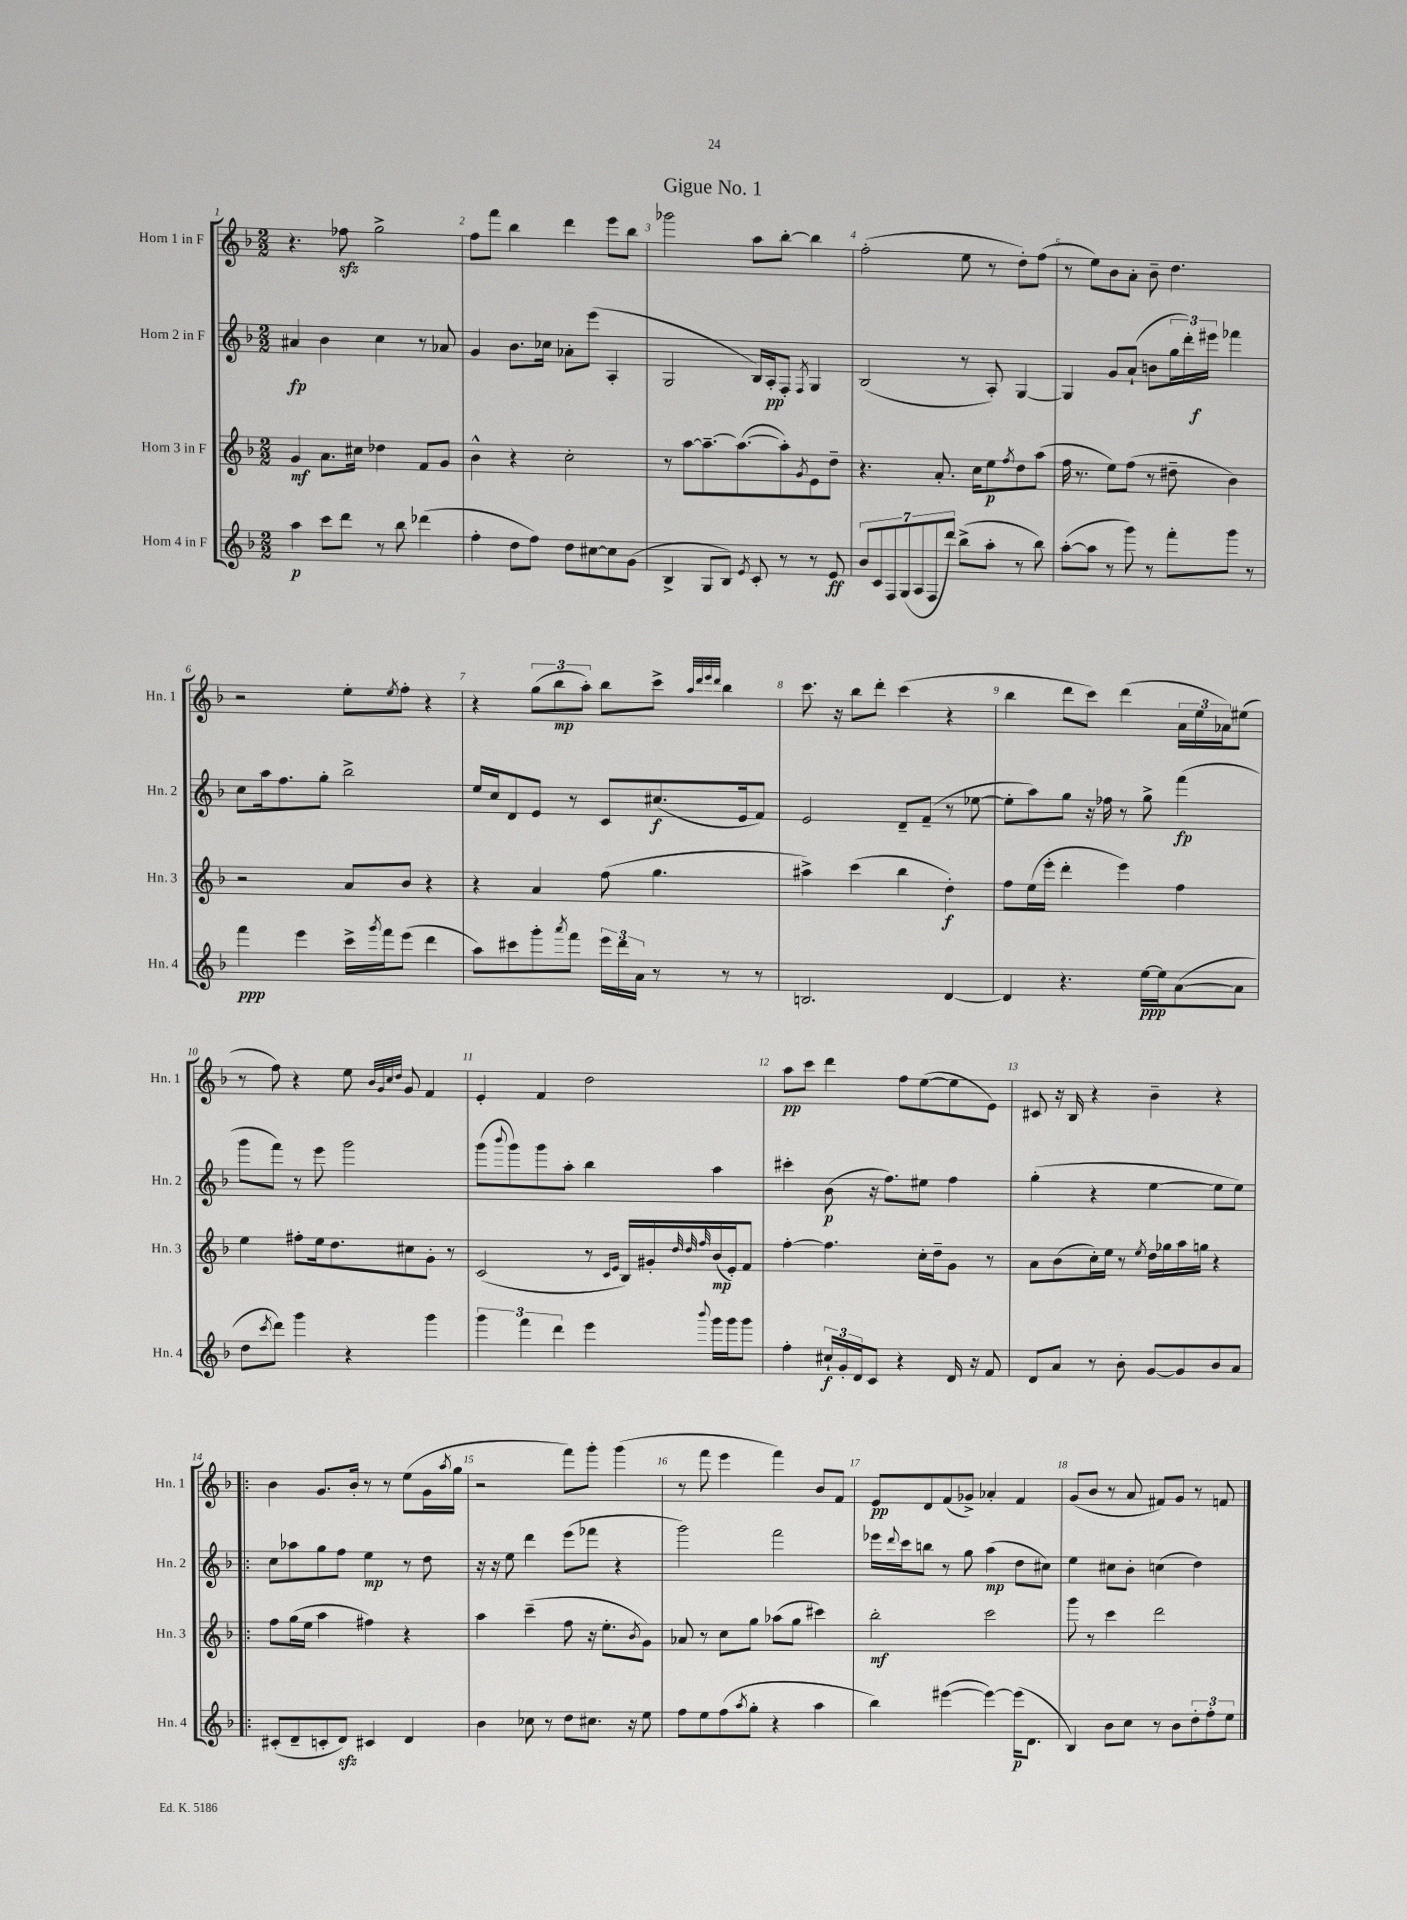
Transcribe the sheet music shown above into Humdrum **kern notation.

**kern	**kern	**kern	**kern
*staff4	*staff3	*staff2	*staff1
*clefG2	*clefG2	*clefG2	*clefG2
*k[b-]	*k[b-]	*k[b-]	*k[b-]
*M2/2	*M2/2	*M2/2	*M2/2
4aa	4g	4a#	4.r
8ccc	8.a	4b-	.
8ddd	.	.	8ff-
.	16cc#	.	.
8r	4dd-	4cc	2gg^
8bb-	.	.	.
(4ddd-	8f	8r	.
.	8g	8a-	.
=	=	=	=
4ff'	4b-^^	4g	8ff
.	.	.	8fff
8dd	4r	8.b-	4bb-
8ff)	.	.	.
.	.	16cc-	.
8dd	2cc'	8a-'	4ddd
[8cc#	.	(8eee	.
8cc#]	.	4A'	8eee
(8g	.	.	8bb-
=	=	=	=
4B-^	8r	2G	2ggg-
.	[8aa	.	.
8G	8.aa~_	.	.
8B-)	.	.	.
.	(8.aa_	.	.
8qe	.	.	.
8c'	.	16B-)	8aa
.	.	16A'	.
8r	8aa'])	8F'	[8bb-'
.	8qg	8qF	.
8r	8e	4G	4bb-]
8e	8dd~	.	.
=	=	=	=
14b-	4.r	(2B-	(2ff'
14c	.	.	.
14F	.	.	.
(14G	.	.	.
14A	.	.	.
14F	.	.	.
.	8.a'	.	.
14ddd)	.	.	.
(8bb-^	.	8r	8ee
.	16cc	.	.
8aa'	8ee	8A')	8r
.	8qff	.	.
8r	8dd	[4G	8dd')
8bb-)	(8aa	.	(8ff
=	=	=	=
([8aa'	16ff	4G]	8r
.	8.r	.	.
8aa]	.	.	8ee)
8r	8ee)	8g	8b-
8ggg)	(8ff	(8a`	8a'
8r	8r	8b	8b-~
8fff'	8dd#~	24gg	4.dd
.	.	24ddd')	.
.	.	24eee#	.
8ggg	4b-)	4fff-	.
8r	.	.	.
=	=	=	=
4fff	2r	8cc	2r
.	.	16aa	.
.	.	8.ff	.
4eee	.	.	.
.	.	8gg'	.
16ccc^	8a	2bb-^	8ee'
8qggg	.	.	.
16fff	.	.	.
.	.	.	8qee
(8eee	8b-	.	8ff'
4ddd	4r	.	4r
=	=	=	=
8aa)	4r	16ee	4r
.	.	16cc	.
8ccc#	.	8d	.
8ggg'	4a	8e	(12gg
.	.	.	12bb-
8qaaa	.	.	.
8fff	.	8r	.
.	.	.	12aa')
24eee	(8ff	8c	8bb-
24ddd	.	.	.
24a	.	.	.
8r	4.gg	(8.cc#	8ccc^
.	.	.	32qqaa
.	.	.	32qqddd
.	.	.	32qqeee
.	.	.	32qqddd
8r	.	.	4bb-
.	.	16e	.
8r	.	8f)	.
=	=	=	=
2.B	4aa#^)	2e	8.ccc
.	.	.	16r
.	(4ccc	.	8bb-
.	.	.	8ddd'
.	4bb-	8d~	(4ccc
.	.	(8f~	.
[4d	4dd')	8r	4r
.	.	[8ee-	.
=	=	=	=
4d]	8ff	8ee-']	4bb-
.	(16ee	8aa)	.
.	16eee'	.	.
4.r	4ddd'	8gg	8ddd
.	.	16r	8ccc)
.	.	16ff-	.
.	4eee)	8r	(4ddd
[16ee	.	8gg^	.
16ee]	.	.	.
([8a	4ff	(4fff	24a
.	.	.	24ee
.	.	.	24a-)
8a]	.	.	(8ee#
=	=	=	=
8dd	4ee	8ggg	8r
8qccc	.	.	.
8ddd)	.	8fff)	8ff)
4ggg	8ff#'	8r	4r
.	16ee	8eee	.
.	8.dd	.	.
4r	.	2ggg	8ee
.	.	.	32qqb-
.	.	.	32qqg
.	.	.	32qqcc
.	.	.	32qqdd
.	8cc#	.	8g
4ggg	8g'	.	4f
.	8r	.	.
=	=	=	=
6ggg	(2c	(8ggg	4e'
.	.	8qqbbb-	.
.	.	8ggg)	.
6fff	.	.	.
.	.	8ggg	4f
6ddd	.	.	.
.	.	8aa'	.
4eee	8r	4bb-	2dd
.	16qqc	.	.
.	16qqe	.	.
.	16B-)	.	.
.	16g#'	.	.
.	32qqdd	.	.
.	32qqdd	.	.
8qqbbb-	32qqff	.	.
16ggg	(16b-	4aa	.
16ggg	16e')	.	.
8ggg	8f	.	.
=	=	=	=
4ff'	[4ff'	4ccc#'	8aa
.	.	.	8ccc
24cc#`	4.ff]	(8b-	4ddd
24g'	.	.	.
24d	.	.	.
8c	.	16r	.
.	.	8.ff)	.
4r	.	.	8ff
.	16cc'	8ee#	([8ee
.	16dd~	.	.
16d	8g	4ff	8ee]
16r	.	.	.
8f	8r	.	8e)
=	=	=	=
8d	8a	(4gg'	8c#
8a	(8b-	.	16r
.	.	.	16B-
8r	16cc')	4r	4r
.	16ee	.	.
8b-'	8r	.	.
.	8qee	.	.
[8g	16dd	[4ee	4b-~
.	16gg-	.	.
8g]	16aa	.	.
.	16gg	.	.
8b-	4r	8ee]	4r
8a	.	8ee)	.
=!|:	=!|:	=!|:	=!|:
(8c#'	8ff	8cc	4b-
8d~	(16gg	8aa-	.
.	16ee	.	.
8c'	4aa	8gg	8.g
8d)	.	8ff	.
.	.	.	16b-'
4c#	4ff#)	4ee	8r
.	.	.	8r
4d	4r	8r	(8ee
.	.	8dd	16g
.	.	.	8qaa
.	.	.	16gg
=	=	=	=
4b-	4aa	16r	2r
.	.	16r	.
.	.	8ee	.
8cc-	(4ccc~	4ddd	.
8r	.	.	.
8dd	8ff	(8eee	8fff)
8.cc#	16r	8fff-	8ggg'
.	8.ee'	.	.
.	.	4r	(4ggg
16r	.	.	.
.	8qb-	.	.
8ee	8g)	.	.
=	=	=	=
8ff	8a-	2ggg)	8r
8ee	8r	.	8fff
(8ff	8cc	.	4eee
8qaa	.	.	.
8gg'	8gg	.	.
4r	(8aa-	2fff	4fff)
.	8gg	.	.
4aa	4ccc#)	.	8b-
.	.	.	8f
=	=	=	=
4bb-)	2bb-'	16eee-	8e
.	.	8qqddd	.
.	.	16ccc	.
.	.	8bb	8d
([4eee#	.	8r	(8f
.	.	8gg	8g-^)
4eee#_)	2ccc	(4aa	4a-'
(16eee#]	.	8dd	4f
8.d	.	.	.
.	.	8cc#)	.
=	=	=	=
4B-)	8ggg	4ee	(8g
.	8r	.	8b-
8b-	4ccc	8cc#	8r
8cc	.	8b-'	8a
8r	2ddd	(4cc	8f#)
8b-	.	.	8g
12dd'	.	4dd)	8r
12ff'	.	.	.
.	.	.	8f
12ee	.	.	.
==	==	==	==
*-	*-	*-	*-
